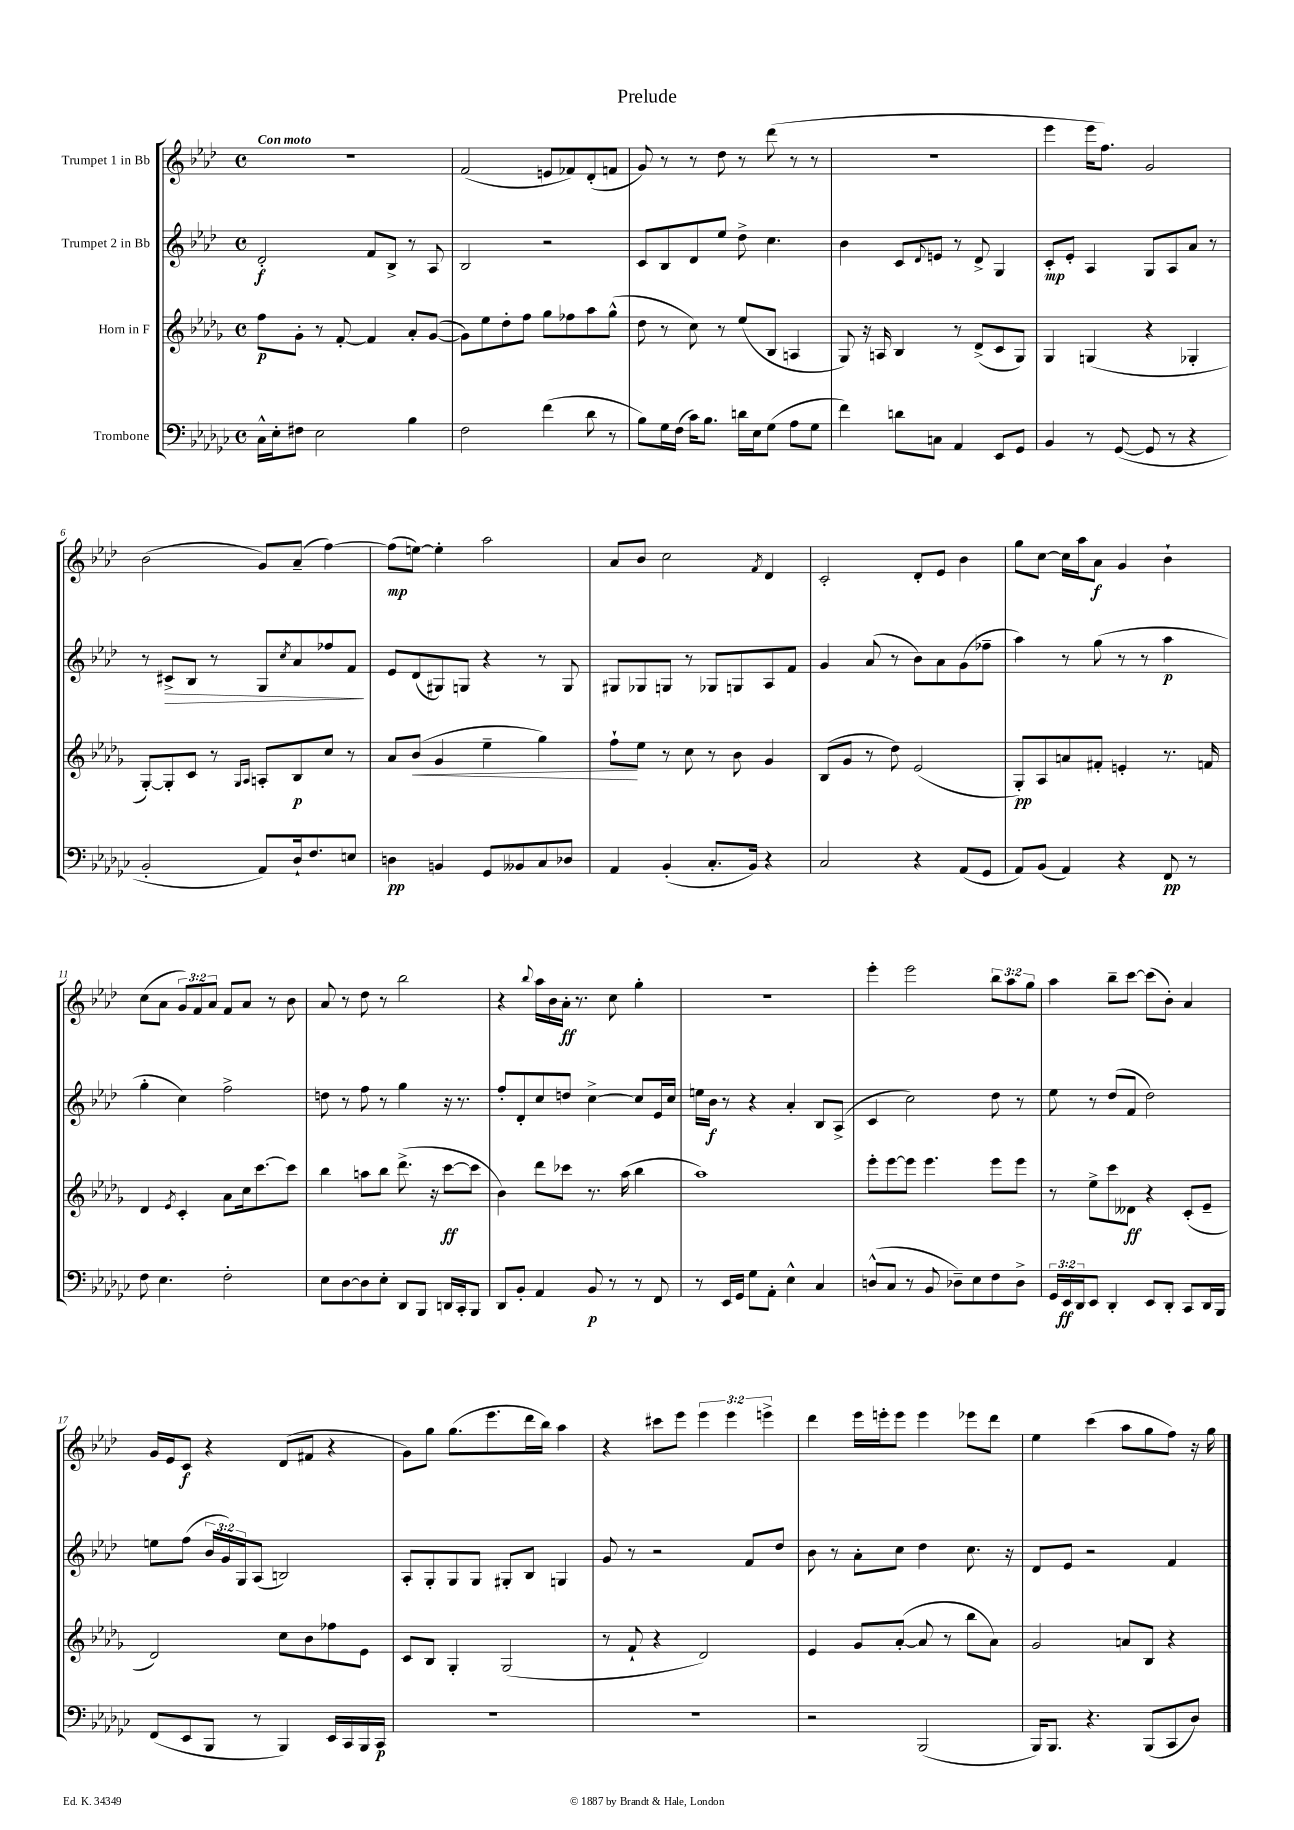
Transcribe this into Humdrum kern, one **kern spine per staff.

**kern	**kern	**kern	**kern
*staff4	*staff3	*staff2	*staff1
*clefF4	*clefG2	*clefG2	*clefG2
*k[b-e-a-d-g-c-]	*k[b-e-a-d-g-]	*k[b-e-a-d-]	*k[b-e-a-d-]
*M4/4	*M4/4	*M4/4	*M4/4
*met(c)	*met(c)	*met(c)	*met(c)
16C-^^	8ff	2d-'	1r
16E-'	.	.	.
8F#	8g-'	.	.
2E-	8r	.	.
.	[8f'	.	.
.	4f]	8f	.
.	.	8B-^	.
4B-	8a-'	8r	.
.	([8g-	8A-	.
=	=	=	=
2F	8g-])	2B-	(2f
.	8ee-	.	.
.	8dd-'	.	.
.	8ff	.	.
(4f	8gg-	2r	8e
.	8ff-	.	8f-)
8d-	8aa-	.	(8d-'
8r	(8gg-^^	.	8f
=	=	=	=
8B-)	8dd-	8c	8g)
16G-	8r	8B-	8r
(16F	.	.	.
16c-)	8cc)	8d-	8r
8.B-	.	.	.
.	8r	8ee-	8dd-
16d	(8ee-	8dd-^	8r
16E-	.	.	.
(8G-	8B-	4.cc	(8ddd-
8A-	4A	.	8r
8G-	.	.	8r
=	=	=	=
4f)	8G-)	4b-	1r
.	16r	.	.
.	16A	.	.
8d	4B-	8c	.
.	.	8qqd-	.
8C	.	8e	.
4AA-	8r	8r	.
.	(8d-^	8d-^	.
8EE-	8c	4G	.
8GG-	8G-)	.	.
=	=	=	=
4BB-	4G-	8c'	4eee-
.	.	8e-'	.
8r	(4G	4A-	16eee-
.	.	.	8.ff)
([8GG-	.	.	.
8GG-]	4r	8G	2g
8r	.	8A-	.
4r	4G-'	8a-	.
.	.	8r	.
=	=	=	=
2BB-'	[8G-')	8r	(2b-
.	8G-']	8c#^	.
.	8c	8B-	.
.	8r	8r	.
.	16qqG-	.	.
.	16qqA-	.	.
8AA-)	8A'	8G	8g)
.	.	8qcc	.
16D-`	8B-	8a-	(8a-~
8.F	.	.	.
.	8cc	8ff-	[4ff)
8E	8r	8f	.
=	=	=	=
4D	8a-	8e-	(8ff]
.	(8b-	(8d-	[8ee)
4BB	4g-	8G#)	4ee']
.	.	8G	.
8GG-	4ee-~	4r	2aa-
8BB--	.	.	.
8C-	4gg-)	8r	.
8D-	.	8G	.
=	=	=	=
4AA-	8ff`	8G#	8a-
.	8ee-	8G-	8b-
(4BB-'	8r	8G	2cc
.	8cc	8r	.
8.C-'	8r	8G-	.
.	8b-	8G	.
16BB-)	.	.	.
.	.	.	8qf
4r	4g-	8A-	4d-
.	.	8f	.
=	=	=	=
2C-	(8B-	4g	2c'
.	8g-	.	.
.	8r	(8a-	.
.	8dd-)	8r	.
4r	(2e-	8b-)	8d-'
.	.	8a-	8e-
(8AA-	.	(8g	4b-
8GG-	.	8ff-~	.
=	=	=	=
8AA-)	8G-')	4aa-)	8gg
(8BB-	8A-	.	[8cc
4AA-)	8a	8r	16cc]
.	.	.	16aa-
.	8f#'	(8gg	8a-
4r	4e'	8r	4g
.	.	8r	.
8FF	8.r	4aa-	4b-`
8r	.	.	.
.	16f	.	.
=	=	=	=
8F	4d-	4gg'	(8cc
4.E-	.	.	8a-
.	8qe-	.	.
.	4c'	4cc)	12g)
.	.	.	12f
.	.	.	12a-
2F'	8a-	2ff^	8f
.	16cc	.	8a-
.	[8.ccc	.	.
.	.	.	8r
.	8ccc]	.	8b-
=	=	=	=
8E-	4bb-	8dd	8a-
[8D-	.	8r	8r
8D-]	8aa	8ff	8dd-
8E-'	8bb-	8r	8r
8DD-	(8.ddd-^	4gg	2bb-
8BBB-	.	.	.
.	16r	.	.
16DD	[8ccc	16r	.
16CC-'	.	8.r	.
8BBB-	8ccc]	.	.
=	=	=	=
8DD-	4b-)	8ff'	4r
8BB-'	.	8d-'	.
.	.	.	8qqbb-
4AA-	8ddd-	8cc	16aa-
.	.	.	16b-
.	8ccc-	8dd	16a-'
.	.	.	8.r
8BB-	8.r	[4cc^	.
8r	.	.	8cc
.	(16aa-	.	.
8r	4bb-	8cc]	4gg'
8FF	.	16e-	.
.	.	16cc	.
=	=	=	=
8r	1aa-)	16ee	1r
.	.	16b-	.
16EE-	.	8r	.
16GG-	.	.	.
8G-	.	4r	.
8AA-'	.	.	.
4E-^^	.	4a-'	.
4C-	.	8B-	.
.	.	(8A-^	.
=	=	=	=
(8D^^	8eee-'	4c	4eee-'
8C-	[8eee-	.	.
8r	8eee-]	2cc)	2eee-
8BB-	4.eee-	.	.
8D-~)	.	.	.
8E-	.	.	.
8F	8eee-	8dd-	12bb-
.	.	.	12aa-
8D-^	8eee-	8r	.
.	.	.	12gg
=	=	=	=
24GG-	8r	8ee-	4aa-
24EE-	.	.	.
24DD-	.	.	.
8EE-	8ee-^	8r	.
4DD-'	8ccc	(8dd-	8bb-~
.	8d--	8f	[8ccc
8EE-	4r	2dd-)	(8ccc]
8DD-'	.	.	8b-')
8CC-	(8c'	.	4a-
16DD-	8e-~	.	.
16BBB-	.	.	.
=	=	=	=
(8FF	2d-)	8ee	16g
.	.	.	16e-
8EE-	.	(8ff	8c
8BBB-	.	24b-	4r
.	.	24g)	.
.	.	24G	.
8r	.	(8A-	.
4BBB-)	8cc	2B)	(8d-
.	8b-	.	8f#
16EE-	8ff-	.	4r
16CC-	.	.	.
16BBB-	8e-	.	.
16CC-	.	.	.
=	=	=	=
1r	8c	8A-'	8g)
.	8B-	8G'	8gg
.	4G-'	8G	(8.gg
.	.	8G	.
.	.	.	8.eee-
.	(2G-	8G#'	.
.	.	8B-	16ddd-
.	.	.	16bb-)
.	.	4G	4aa-
=	=	=	=
1r	8r	8g	4r
.	8f`	8r	.
.	4r	2r	8ccc#
.	.	.	8eee-
.	2d-)	.	6eee-
.	.	.	6eee-
.	.	8f	.
.	.	.	6eee^
.	.	8dd-	.
=	=	=	=
2r	4e-	8b-	4ddd-
.	.	8r	.
.	8g-	8a-'	16eee-
.	.	.	16eee'
.	([8a-'	8cc	8eee
(2BBB-	8a-]	4dd-	4eee
.	8r	.	.
.	8bb-	8.cc	8eee-
.	8a-)	.	8ddd-
.	.	16r	.
=	=	=	=
16BBB-)	2g-	8d-	4ee-
8.BBB-	.	.	.
.	.	8e-	.
4.r	.	2r	(4ccc
.	8a	.	8aa-
(8BBB-	8B-	.	8gg
8CC-	4r	4f	8ff)
8D-)	.	.	16r
.	.	.	16gg
==	==	==	==
*-	*-	*-	*-
